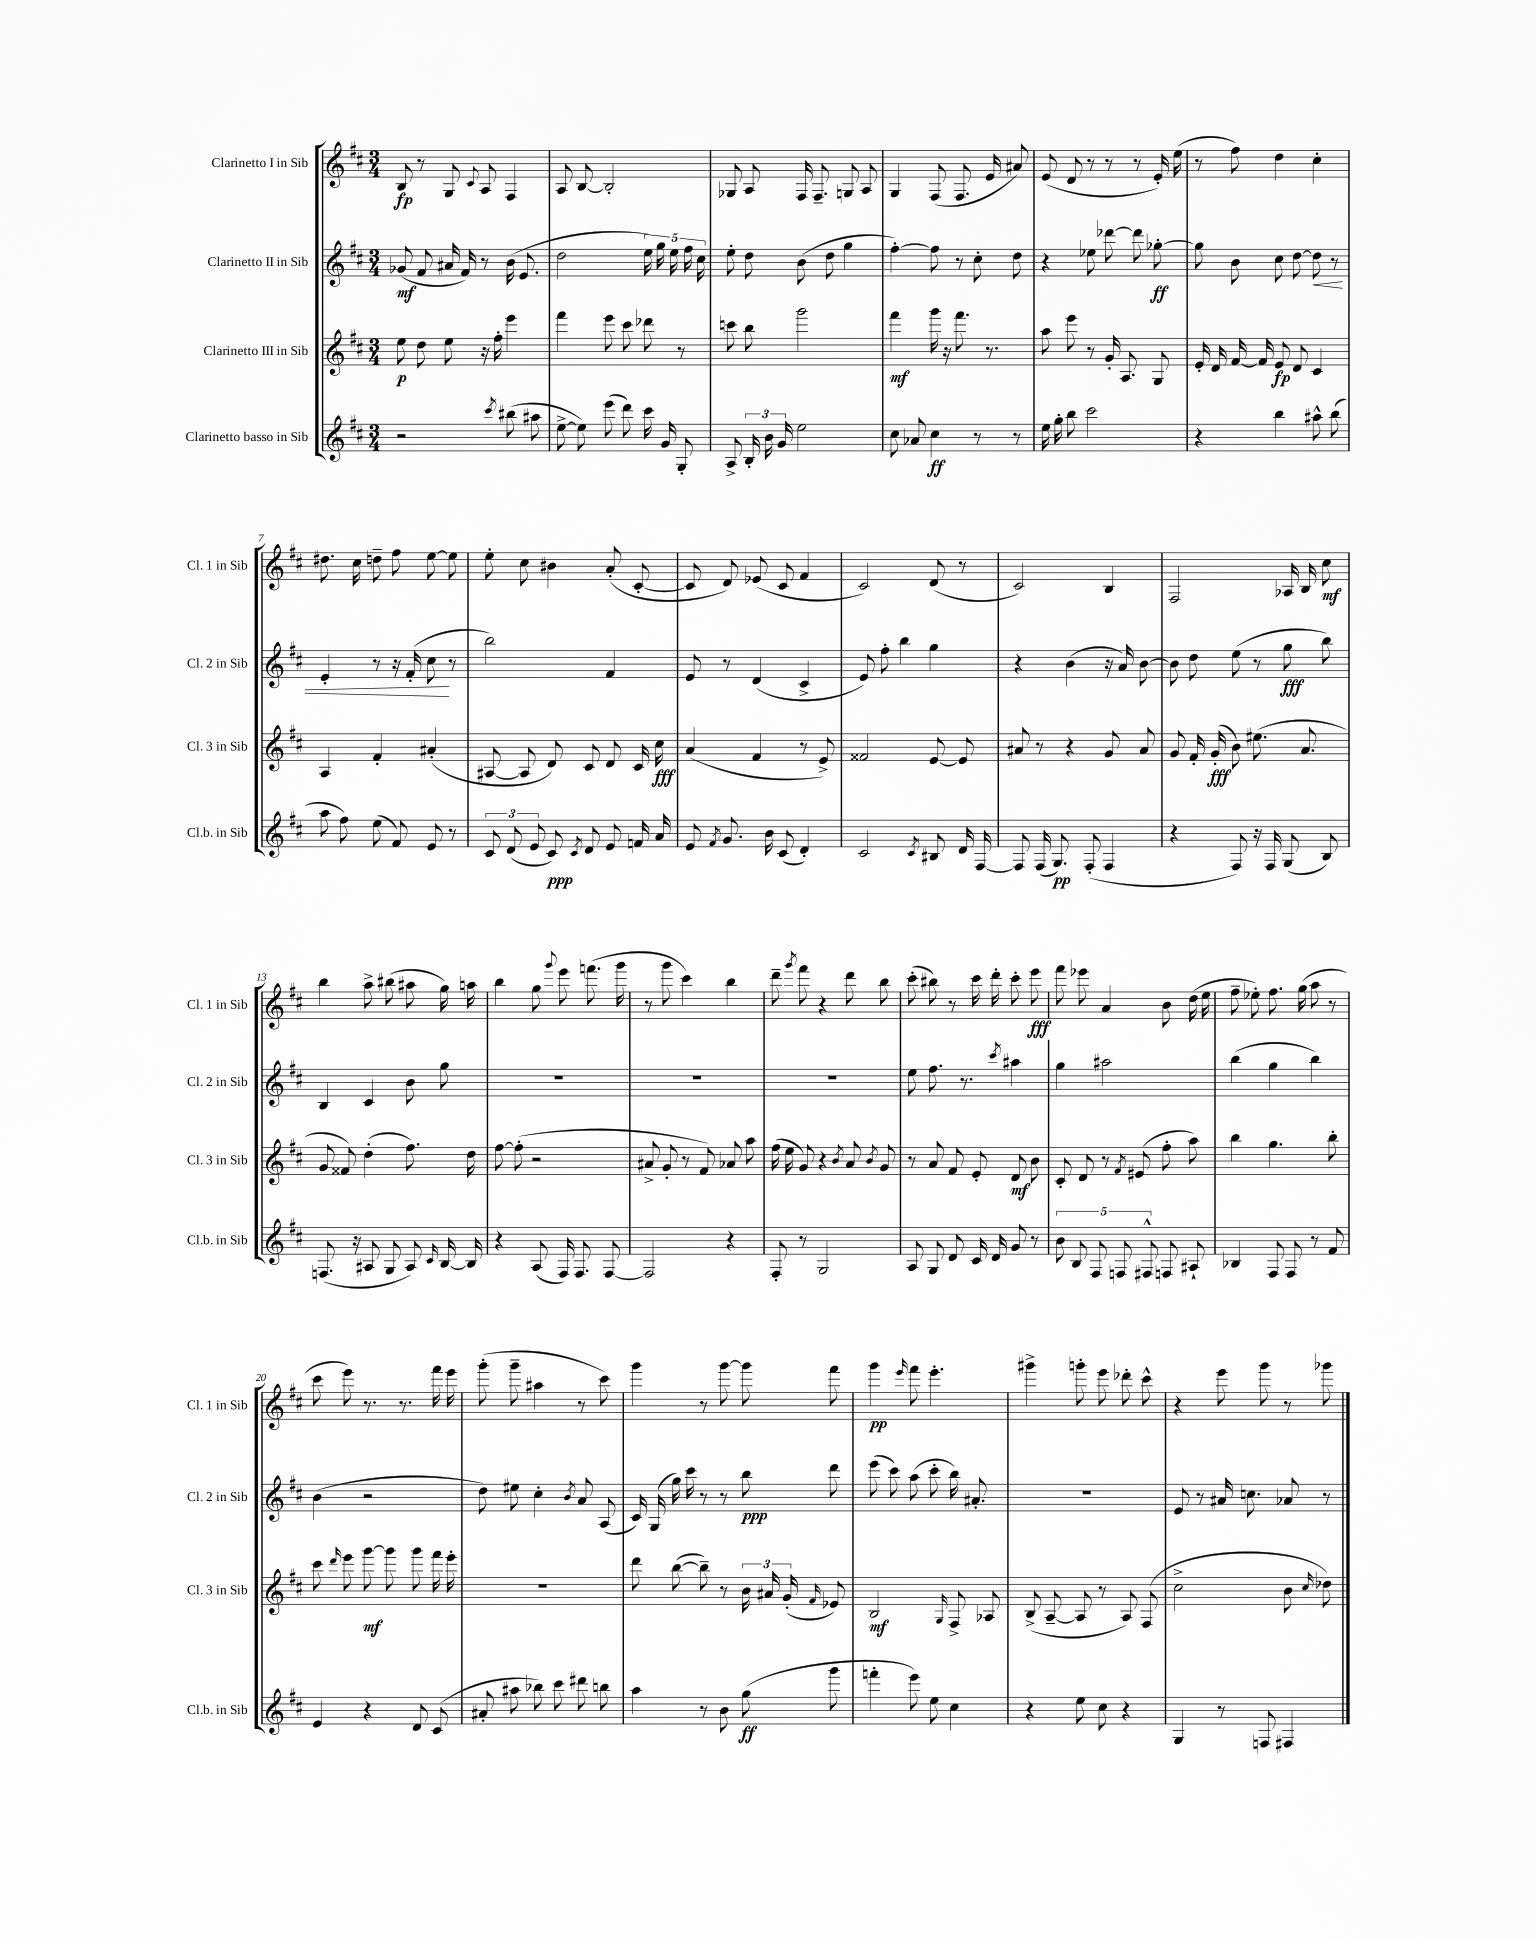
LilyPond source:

<<
\new StaffGroup <<
\new Staff = "s0" \with { instrumentName = "Clarinetto I in Sib" shortInstrumentName = "Cl. 1 in Sib" } {
    \clef treble \key d \major \numericTimeSignature \time 3/4
    \autoBeamOff b8\fp r8 g8 \appoggiatura { cis'8 } a8 fis4 |
    a8 b8~ b2-. |
    ges8 a8 fis16 fis8.-- g8 a8 |
    g4 fis8( fis8. e'16 ais'8) |
    e'8( d'8 r8 r8 r8 e'16-.) e''16( |
    r8 fis''8) d''4 cis''4-. |
    dis''8. cis''16 d''8-- fis''8 e''8~ e''8 |
    e''8-. cis''8 bis'4 a'8-.( cis'8~-. |
    cis'8 d'8) ees'8( cis'8 fis'4 |
    cis'2) d'8( r8 |
    cis'2) b4 |
    fis2 aes16 b16 cis''8\mf |
    b''4 a''8-> bis''8( ais''8 g''16) a''16 |
    b''4 g''8 \appoggiatura { g'''8 } e'''8 f'''8.( g'''16 |
    r8 g'''8 cis'''4) b''4 |
    d'''8-- \acciaccatura { g'''8 } fis'''8 r4 d'''8 b''8 |
    cis'''8-.( bis''8) r8 cis'''16 d'''16-. cis'''8-. e'''8\fff |
    fis'''8 ees'''8 a'4 b'8 d''16( e''16 |
    fis''8-- ees''8-.) fis''8. g''16( a''8 r8 |
    cis'''8 e'''8) r8. r8. fis'''16 e'''16 |
    g'''8-.( g'''8-- ais''4 r8 cis'''8) |
    g'''4 r8 g'''8~ g'''8 fis'''8 |
    g'''4\pp \grace { e'''16 } fis'''8 e'''4.-. |
    gis'''4-> g'''8-. e'''8 des'''8-. cis'''8-^ |
    r4 e'''8 g'''8 r8 ges'''8 \bar "|." |
}
\new Staff = "s1" \with { instrumentName = "Clarinetto II in Sib" shortInstrumentName = "Cl. 2 in Sib" } {
    \clef treble \key d \major \numericTimeSignature \time 3/4
    \autoBeamOff ges'8\mf( fis'8 ais'16 fis'16) r8 b'16( e'8. |
    d''2 \tuplet 5/4 { e''16) g''16 e''16 fis''16 cis''16 } |
    e''8-. d''8 b'8( d''8 g''4 |
    fis''4~-.) fis''8 r8 cis''8-. d''8 |
    r4 ees''8 des'''8~ des'''8 ges''8~-.\ff |
    ges''8 b'8 cis''8 d''8~ d''8\< r8 |
    e'4-. r8 r16 fis'16-.( cis''8\! r8 |
    b''2) fis'4 |
    e'8 r8 d'4( cis'4-> |
    e'8) fis''8-. b''4 g''4 |
    r4 b'4( r16 a'16) b'8~ |
    b'8 d''8 e''8( r8 g''8\fff b''8) |
    b4 cis'4 b'8 g''8 |
    R2. |
    R2. |
    R2. |
    e''8 fis''8. r8. \acciaccatura { cis'''8 } ais''4 |
    g''4 ais''2 |
    b''4( g''4 b''4) |
    b'4( r2 |
    d''8) eis''8 cis''4-. \acciaccatura { b'8 } a'8 a8( |
    cis'16) g16( g''16) cis'''16 r8 r8 b''8\ppp d'''8 |
    e'''8( cis'''8) a''8( cis'''8-. b''16) ais'8.-. |
    R2. |
    e'8 r8 ais'16 c''8. aes'8 r8 \bar "|." |
}
\new Staff = "s2" \with { instrumentName = "Clarinetto III in Sib" shortInstrumentName = "Cl. 3 in Sib" } {
    \clef treble \key d \major \numericTimeSignature \time 3/4
    \autoBeamOff e''8\p d''8 e''8 r16 fis''16-. e'''4 |
    fis'''4 e'''8 cis'''8 des'''8 r8 |
    c'''8 b''8 g'''2 |
    fis'''4\mf g'''16 r16 fis'''8. r8. |
    a''8 e'''8 r8 g'16-. a8. g8 |
    e'16-. d'16 fis'16~ fis'16 e'8\fp d'8 cis'4 |
    a4 fis'4-. ais'4-.( |
    ais8~ ais8 d'8) cis'8 d'8 cis'16 cis''16\fff |
    a'4( fis'4 r8 e'8->) |
    fisis'2 e'8~ e'8 |
    ais'8 r8 r4 g'8 ais'8 |
    g'8 fis'16-. g'16-.\fff( b'8) eis''8.( a'8. |
    g'8 fisis'8) d''4-.( fis''8.) d''16 |
    fis''8~ fis''8-.( r2 |
    ais'8-> g'8-. r8 fis'8) aes'8 a''8 |
    fis''16( e''16 g'8) r4 \acciaccatura { b'8 } a'8 \acciaccatura { b'8 } g'8 |
    r8 a'8 fis'8 e'8-. d'8\mf b'8 |
    cis'8-. d'8 r8 \acciaccatura { fis'8 } eis'8( fis''8-. a''8) |
    b''4 g''4. b''8-. |
    cis'''8 \grace { d'''16 } e'''8 g'''8~\mf g'''8 g'''8 fis'''16 e'''16-. |
    R2. |
    d'''8 b''8~( b''8--) r8 \tuplet 3/2 { b'16 ais'16 g'16-.( } \grace { fis'16 } ees'8) |
    b2\mf \grace { g16 } fis8-> aes8 |
    b8->( a8~-- a8 r8 a8) fis8( |
    cis''2-> b'8 \grace { cis''16 } des''8) \bar "|." |
}
\new Staff = "s3" \with { instrumentName = "Clarinetto basso in Sib" shortInstrumentName = "Cl.b. in Sib" } {
    \clef treble \key d \major \numericTimeSignature \time 3/4
    \autoBeamOff r2 \acciaccatura { cis'''8 } bis''8( ais''8 |
    e''8~-> e''8) e'''8( d'''8) cis'''16 g'16 g8-. |
    a8-> \tuplet 3/2 { b16-. b'16 g'16 } e''2 |
    cis''8 aes'8 cis''4\ff r8 r8 |
    e''16 g''16-. b''8 cis'''2 |
    r4 b''4 ais''8-^ b''8( |
    a''8 fis''8) e''8( fis'8) e'8 r8 |
    \tuplet 3/2 { cis'8 d'8( e'8 } cis'8\ppp) \acciaccatura { cis'8 } d'8 e'8 f'16 a'16 |
    e'8 \acciaccatura { fis'8 } g'8. b'16 cis'8( d'4-.) |
    cis'2 \acciaccatura { cis'8 } bis8 d'16 fis16~ |
    fis8 fis16( g8.\pp) fis8-.( fis4 |
    r4 fis8) r16 fis16 g8( b8) |
    f8.( r16 ais8 g8 ais8) \grace { cis'16 } b16~ b16 |
    r4 a8( fis16) fis8. fis8~ |
    fis2 r4 |
    fis8-. r8 g2 |
    a8 g8 d'8 cis'16 d'16 g'8 r8 |
    \tuplet 5/4 { b'8 b8 fis8 f8 fis8-^ } f8 ais8-! |
    bes4 fis8 fis8 r8 fis'8 |
    e'4 r4 d'8 cis'8( |
    ais'8-. ais''8 bes''8) cis'''8 dis'''8 b''8 |
    a''4 r8 b'8 g''8\ff( g'''8 |
    f'''4-. e'''8) e''8 cis''4 |
    r4 e''8 cis''8 r4 |
    g4 r8 f8 fis4 \bar "|." |
}
>>
>>
